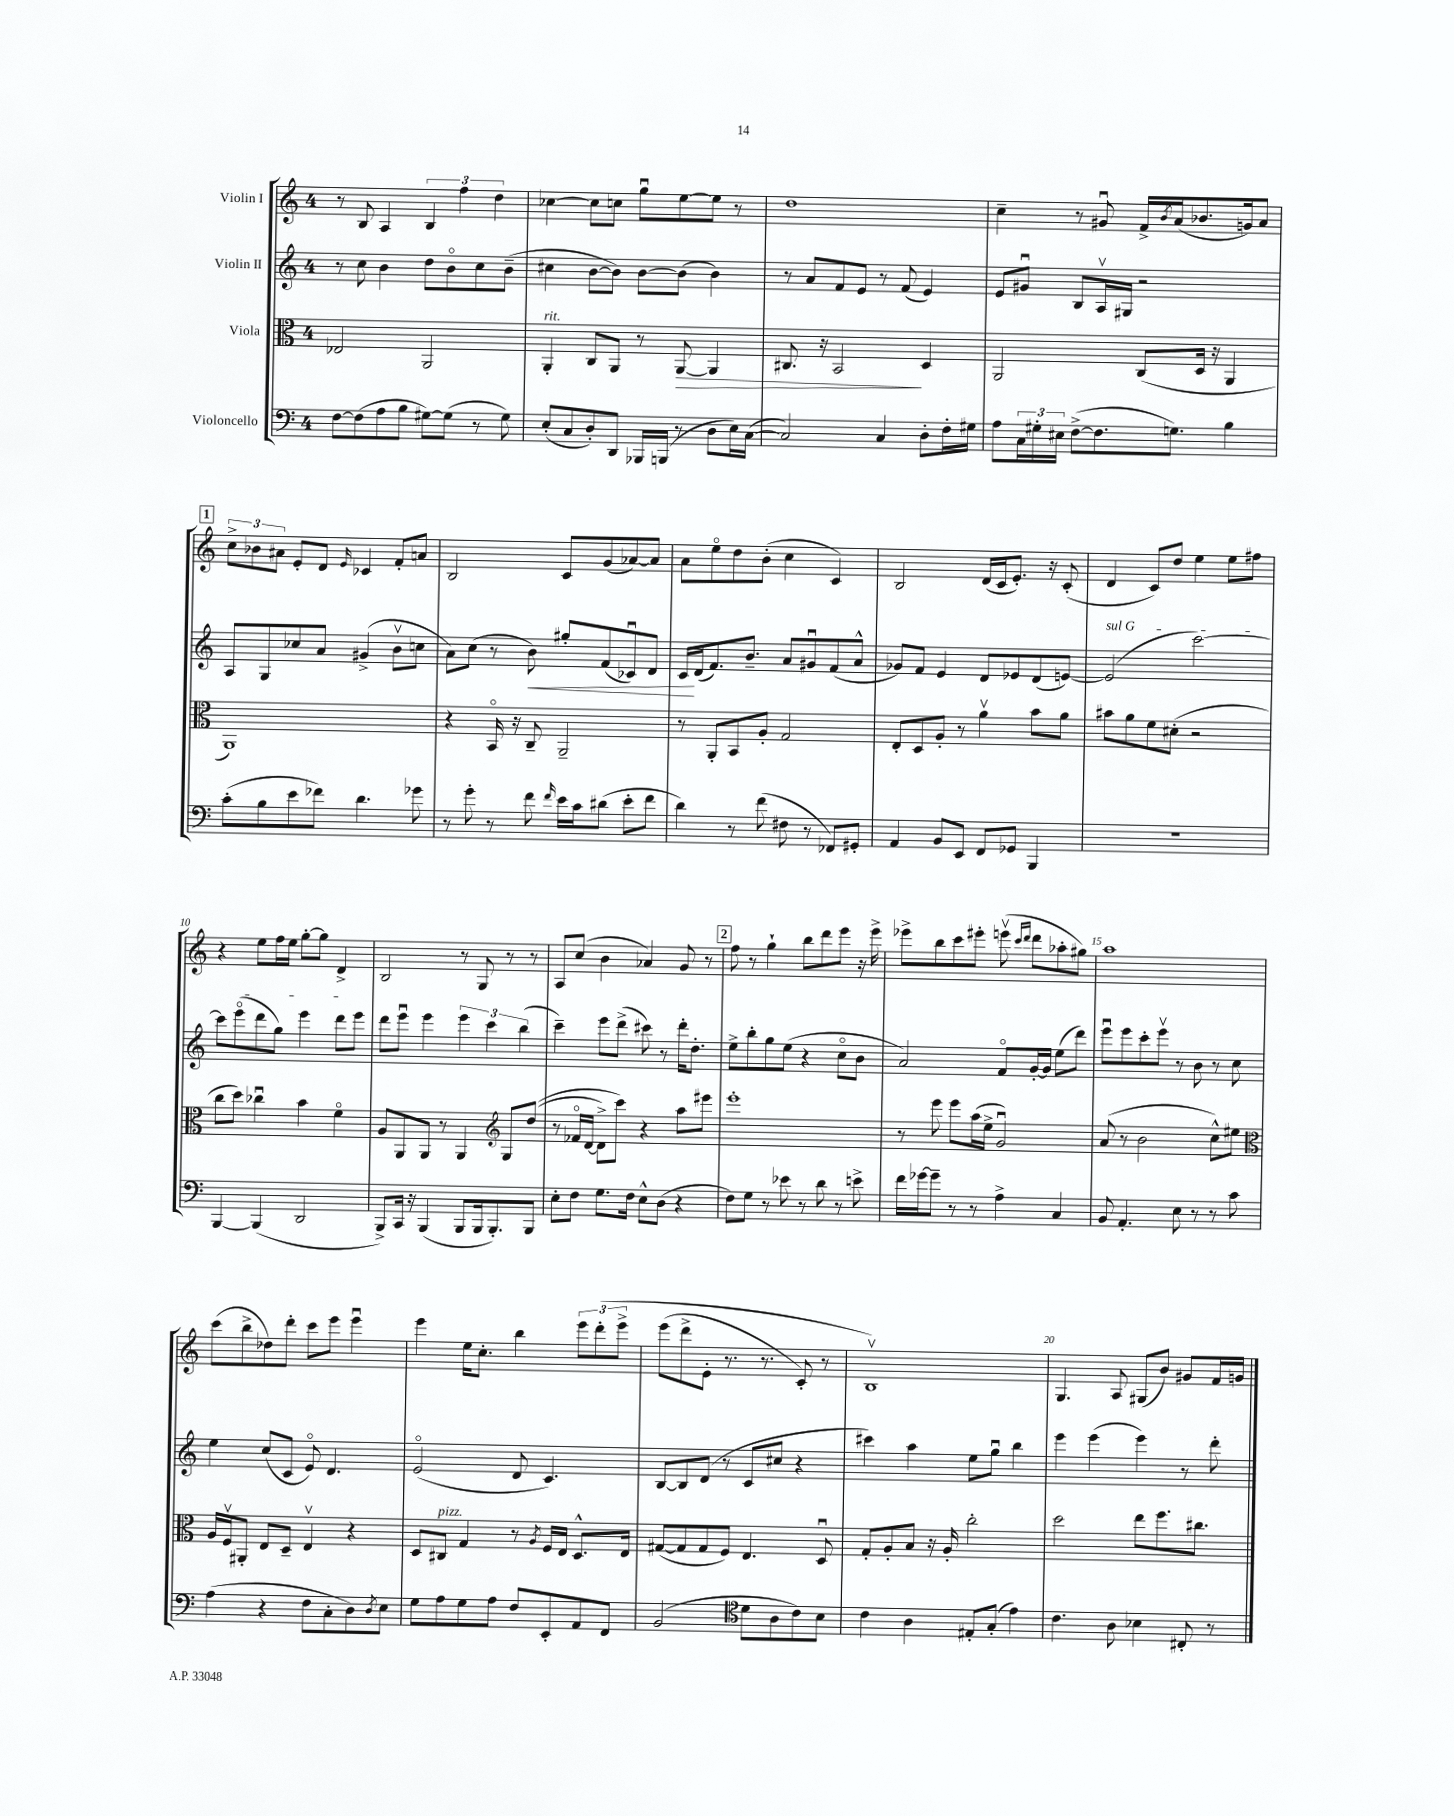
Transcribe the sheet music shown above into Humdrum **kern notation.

**kern	**kern	**dynam	**kern	**dynam	**kern
*part4	*part3	*part3	*part2	*part2	*part1
*staff4	*staff3	*staff3	*staff2	*staff2	*staff1
*I"Violoncello	*I"Viola	*	*I"Violin II	*	*I"Violin I
*clefF4	*clefC3	*	*clefG2	*	*clefG2
*k[]	*k[]	*	*k[]	*	*k[]
*M4/4	*M4/4	*	*M4/4	*	*M4/4
=1	=1	=1	=1	=1	=1
[8F\L	2E-X/	.	8r	.	8r
(8F\]	.	.	8cc\	.	8B/
8A\	.	.	4b\	.	4A/
8B\J	.	.	.	.	.
[8G#X\L)	2AA/	.	8dd\L	.	6B/
(8G#\J]	.	.	8b\	.	.
.	.	.	.	.	6ff\
8r	.	.	8cc\	.	.
.	.	.	.	.	6dd\
8G#\)	.	.	(8b~\J	.	.
=2	=2	=2	=2	=2	=2
!	!LO:TX:a:i:t=rit.	!	!	!	!
(8E'/L	4AA'/	.	4cc#X\	.	[4cc-X\
8C/	.	.	.	.	.
8D'/)	8C/L	.	[8b\L	.	8cc-\L]
8DD/J	8AA/J	.	8b\J])	.	8ccn\J
16BBB-X/LL	8r	.	[8b\L	.	8ggu\L
(16BBBn/JJ	.	.	.	.	.
!	!	!LO:HP:b	!	!	!
8r	[8AA/	>	(8b\J]	.	[8ee\
8D\L	4AA/]	.	4b\)	.	8ee\J]
16E\L)	.	.	.	.	8r
([16C\JJ	.	.	.	.	.
=3	=3	=3	=3	=3	=3
2C/])	8.C#X/	.	8r	.	1dd
.	.	.	8a/L	.	.
.	16r	.	.	.	.
.	2BB/	.	8f/	.	.
.	.	.	8e/J	.	.
4C/	.	.	8r	.	.
.	.	.	(8f/	.	.
8D'\L	4D/	]	4e/)	.	.
16F'\L	.	.	.	.	.
16G#X\JJ	.	.	.	.	.
=4	=4	=4	=4	=4	=4
8A\L	2AA/	.	8e/L	.	4cc~\
24C\L	.	.	8g#Xu/J	.	.
24G#X'\	.	.	.	.	.
24E#X\JJ	.	.	.	.	.
([8F^\L	.	.	8B/L	.	8r
8.F\]	.	.	16Av/L	.	8g#Xu/
.	.	.	16G#X/JJ	.	.
.	(8C/L	.	2r	.	16f^/LL
.	.	.	.	.	8qb/
8.Gn\J)	.	.	.	.	(16a/J
.	16D/Jk	.	.	.	8.b-X/
.	16r	.	.	.	.
4B\	4AA/	.	.	.	.
.	.	.	.	.	16gn/k)
.	.	.	.	.	8a/J
!!LO:LB:g=z
!!LO:REH:place=s1:t=1
=5	=5	=5	=5	=5	=5
(8c'\L	1AA)	.	8A/L	.	12cc^\L
.	.	.	.	.	12b-X\
8B\	.	.	8G/	.	.
.	.	.	.	.	12a#X\J
8e\	.	.	8cc-X/	.	8e'/L
8f-X\J)	.	.	8a/J	.	8d/J
.	.	.	.	.	16qqe/
4.d\	.	.	(4g#X^/	.	4c-X/
.	.	.	8bv\L	.	8f'/L
8g-X\	.	.	8ccn\J	.	8an/J
=6	=6	=6	=6	=6	=6
8r	4r	.	8a\L)	.	2B/
8g'\	.	.	(8cc\J	.	.
8r	16BB/	.	8r	.	.
.	16r	.	.	.	.
!	!	!	!	!LO:HP:b	!
8f\	8C~/	.	8b\)	<	.
16qqf/	.	.	.	.	.
16e\LL	2AA~/	.	8gg#X'/L	.	8c/L
16c\J	.	.	.	.	.
(8d#X\J	.	.	(8f/	.	(8g/
8e'\L	.	.	8c-Xu/)	.	[8a-X/)
8f\J	.	.	8d/J	.	8a-/J]
=7	=7	=7	=7	=7	=7
4d\)	8r	.	16c/LL	.	8a\L
.	.	.	(16d/J	[	.
.	8AA'/L	.	8.f/)	.	8ee\
8r	8BB/	.	.	.	8dd\
.	.	.	8.b~/J	.	.
(8f\	8A'/J	.	.	.	(8b'\J
8F#X\	2G/	.	8a/L	.	4cc\
8r	.	.	8g#Xu/	.	.
8FF-X/L)	.	.	(8f/	.	4c/)
8GG#X'/J	.	.	8a^^/J	.	.
=8	=8	=8	=8	=8	=8
4AA/	8E'/L	.	8g-X/L)	.	2B/
.	8D/	.	8f/J	.	.
8BB/L	8A'/J	.	4e/	.	.
8EE/J	8r	.	.	.	.
8FF/L	4av\	.	8d/L	.	(16d/LL
.	.	.	.	.	16c/J
8GG-X/J	.	.	8e-X/	.	8.e'/J)
4BBB/	8b\L	.	(8d/	.	.
.	.	.	.	.	16r
.	8a\J	.	[8en/J)	.	(8c'/
=9	=9	=9	=9	=9	=9
!	!	!	!LO:TX:a:i:t=sul G	!	!
1r	8b#X\L	.	(2e/]	.	4d/
.	8a\	.	.	.	.
.	8f\	.	.	.	8c/L)
.	(8d#X'\J	.	.	.	8dd/J
.	2r	.	[2ccc\)	.	4ee\
.	.	.	.	.	8ee\L
.	.	.	.	.	8ff#X\J
!!LO:LB:g=z
=10	=10	=10	=10	=10	=10
[4BBB/	8cc\L	.	8ccc\L]	.	4r
.	8dd\J)	.	(8eee\	.	.
(4BBB/]	4cc-Xu\	.	8ddd\	.	8ee\L
.	.	.	8gg\J)	.	16ff\L
.	.	.	.	.	16ee\JJ
2DD/	4b\	.	4eee\	.	[8gg'\L
.	.	.	.	.	8gg\J]
.	4f\	.	8ddd\L	.	4d^/
.	.	.	8eee\J	.	.
=11	=11	=11	=11	=11	=11
8BBB^/L)	8A/L	.	8ddd\L	.	2B/
16CC/Jk	8AA/	.	8eeeu\J	.	.
16r	.	.	.	.	.
(4BBB/	8AA/J	.	4eee\	.	.
.	8r	.	.	.	.
8BBB/L	4AA/	.	6eee\	.	8r
16BBB/k	.	.	.	.	8G/
.	.	.	6ccc\	.	.
8.BBB'/)	.	.	.	.	.
*	*clefG2	*	*	*	*
.	8G/L	.	.	.	8r
.	.	.	(6bb\	.	.
8BBB/J	((8dd/J	.	.	.	8r
=12	=12	=12	=12	=12	=12
8E'\L	8r	.	4ccc~\)	.	8A/L
8F\J	16f-X/LL	.	.	.	(8cc/J
.	[16d/JJ	.	.	.	.
8.G\L	8d^\L])	.	8eee\L	.	4b\
.	8ccc\J)	.	(8ddd^\J	.	.
16F\Jk	.	.	.	.	.
8E^^\L	4r	.	8ccc#X\)	.	4a-X/)
(8D\J	.	.	8r	.	.
4r	8aa\L	.	16ddd'\KL	.	8g/
.	.	.	8.dd'\J	.	.
.	8eee#X\J	.	.	.	8r
!!LO:REH:place=s1:t=2
=13	=13	=13	=13	=13	=13
8F\L)	1eee'	.	8ee^\L	.	8ff\
8G\J	.	.	8bb'\	.	8r
8r	.	.	8gg\	.	4gg`\
8e-X\	.	.	(8ee\J	.	.
8r	.	.	4r	.	8bb\L
8d\	.	.	.	.	8ddd\
8r	.	.	8cc\L	.	8eee\J
8en^\	.	.	8b\J	.	16r
.	.	.	.	.	16eee^\
=14	=14	=14	=14	=14	=14
16f\LL	8r	.	2a/)	.	8eee-X^\L
[16g-X\J	.	.	.	.	.
8g-~\J]	8eee\	.	.	.	8bb\
8r	8eee\L	.	.	.	8ccc\
8r	(16aa\L	.	.	.	8eee#X'\J
.	16ee^\JJ	.	.	.	.
4A^\	2gu/)	.	8f/L	.	(8eeenv\
.	.	.	.	.	16qqccc/LL
.	.	.	.	.	16qqddd/JJ
.	.	.	[16g'/L	.	8ddd\L
.	.	.	16g/JJ]	.	.
4C/	.	.	(8ee\L	.	8aa-X'\
.	.	.	8ddd\J)	.	8gg#X\J)
=15	=15	=15	=15	=15	=15
8BB/	(8a/	.	8eeeu\L	.	1aa
4.AA'/	8r	.	8eee\	.	.
.	2b\	.	8ccc'\	.	.
.	.	.	8eeev\J	.	.
8E\	.	.	8r	.	.
8r	.	.	8b\	.	.
8r	8cc^^\L)	.	8r	.	.
8c\	8ee#X\J	.	8cc\	.	.
!!LO:LB:g=z
=16	=16	=16	=16	=16	=16
*	*clefC3	*	*	*	*
(4A\	16A/LL	.	4ee\	.	(8ccc\L
.	16Fv/J	.	.	.	.
.	8AA#X'/J	.	.	.	8bb^\
4r	8E/L	.	(8cc/L	.	8dd-X\)
.	8D~/J	.	8c/J	.	8ddd'\J
8F\L	4Ev/	.	8e/)	.	8ccc\L
8C'\	.	.	4.d/	.	8eee\J
8D\)	4r	.	.	.	4eeeu\
8qD/	.	.	.	.	.
8E\J	.	.	.	.	.
=17	=17	=17	=17	=17	=17
8G\L	8D/L	.	(2e/	.	4eee\
!	!LO:TX:a:i:t=pizz.	!	!	!	!
8A\	8C#X/J	.	.	.	.
8G\	4G/	.	.	.	16ee\KL
.	.	.	.	.	8.cc'\J
8A\J	.	.	.	.	.
8F/L	8r	.	8d/	.	4bb\
.	8qA/	.	.	.	.
8EE'/	16F/LL	.	4.c/)	.	.
.	16E/JJ	.	.	.	.
8AA/	8.D^^/L	.	.	.	12eee\L
.	.	.	.	.	(12ddd'\
8FF/J	.	.	.	.	.
.	.	.	.	.	12eee^\J
.	16E/Jk	.	.	.	.
=18	=18	=18	=18	=18	=18
(2BB/	([8G#X/L	.	[8B/L	.	(8eee\L
.	8G#/]	.	8B/]	.	8ddd^\
.	8G#/	.	(8d/J	.	8e'\J
.	8F/J)	.	8r	.	8.r
*clefC4	*	*	*	*	*
8d\L	4.E/	.	8c/L	.	.
.	.	.	.	.	8.r
8A\	.	.	8cc#X/J	.	.
8c\)	.	.	4r	.	8c'/)
8B\J	8Du/	.	.	.	8r
=19	=19	=19	=19	=19	=19
4c\	8G'/L	.	4ccc#X\)	.	1Bv)
.	8A'/	.	.	.	.
4A\	8B/J	.	4aa\	.	.
.	16r	.	.	.	.
.	16A'/	.	.	.	.
8E#X'/L	2cc'\	.	8ee\L	.	.
(8G'/J	.	.	8ggu\J	.	.
4e\)	.	.	4bb\	.	.
=20	=20	=20	=20	=20	=20
4.c\	2dd\	.	4eee\	.	4.G/
.	.	.	(4eee\	.	.
8A\	.	.	.	.	8A/
4B-X\	8ee\L	.	4eee\)	.	(8G#X/L
.	8.ff\	.	.	.	8b/J)
8C#X'/	.	.	8r	.	8g#X/L
.	8.cc#X\J	.	.	.	.
8r	.	.	8ddd'\	.	16f/L
.	.	.	.	.	16gn/JJ
==	==	==	==	==	==
*-	*-	*-	*-	*-	*-
